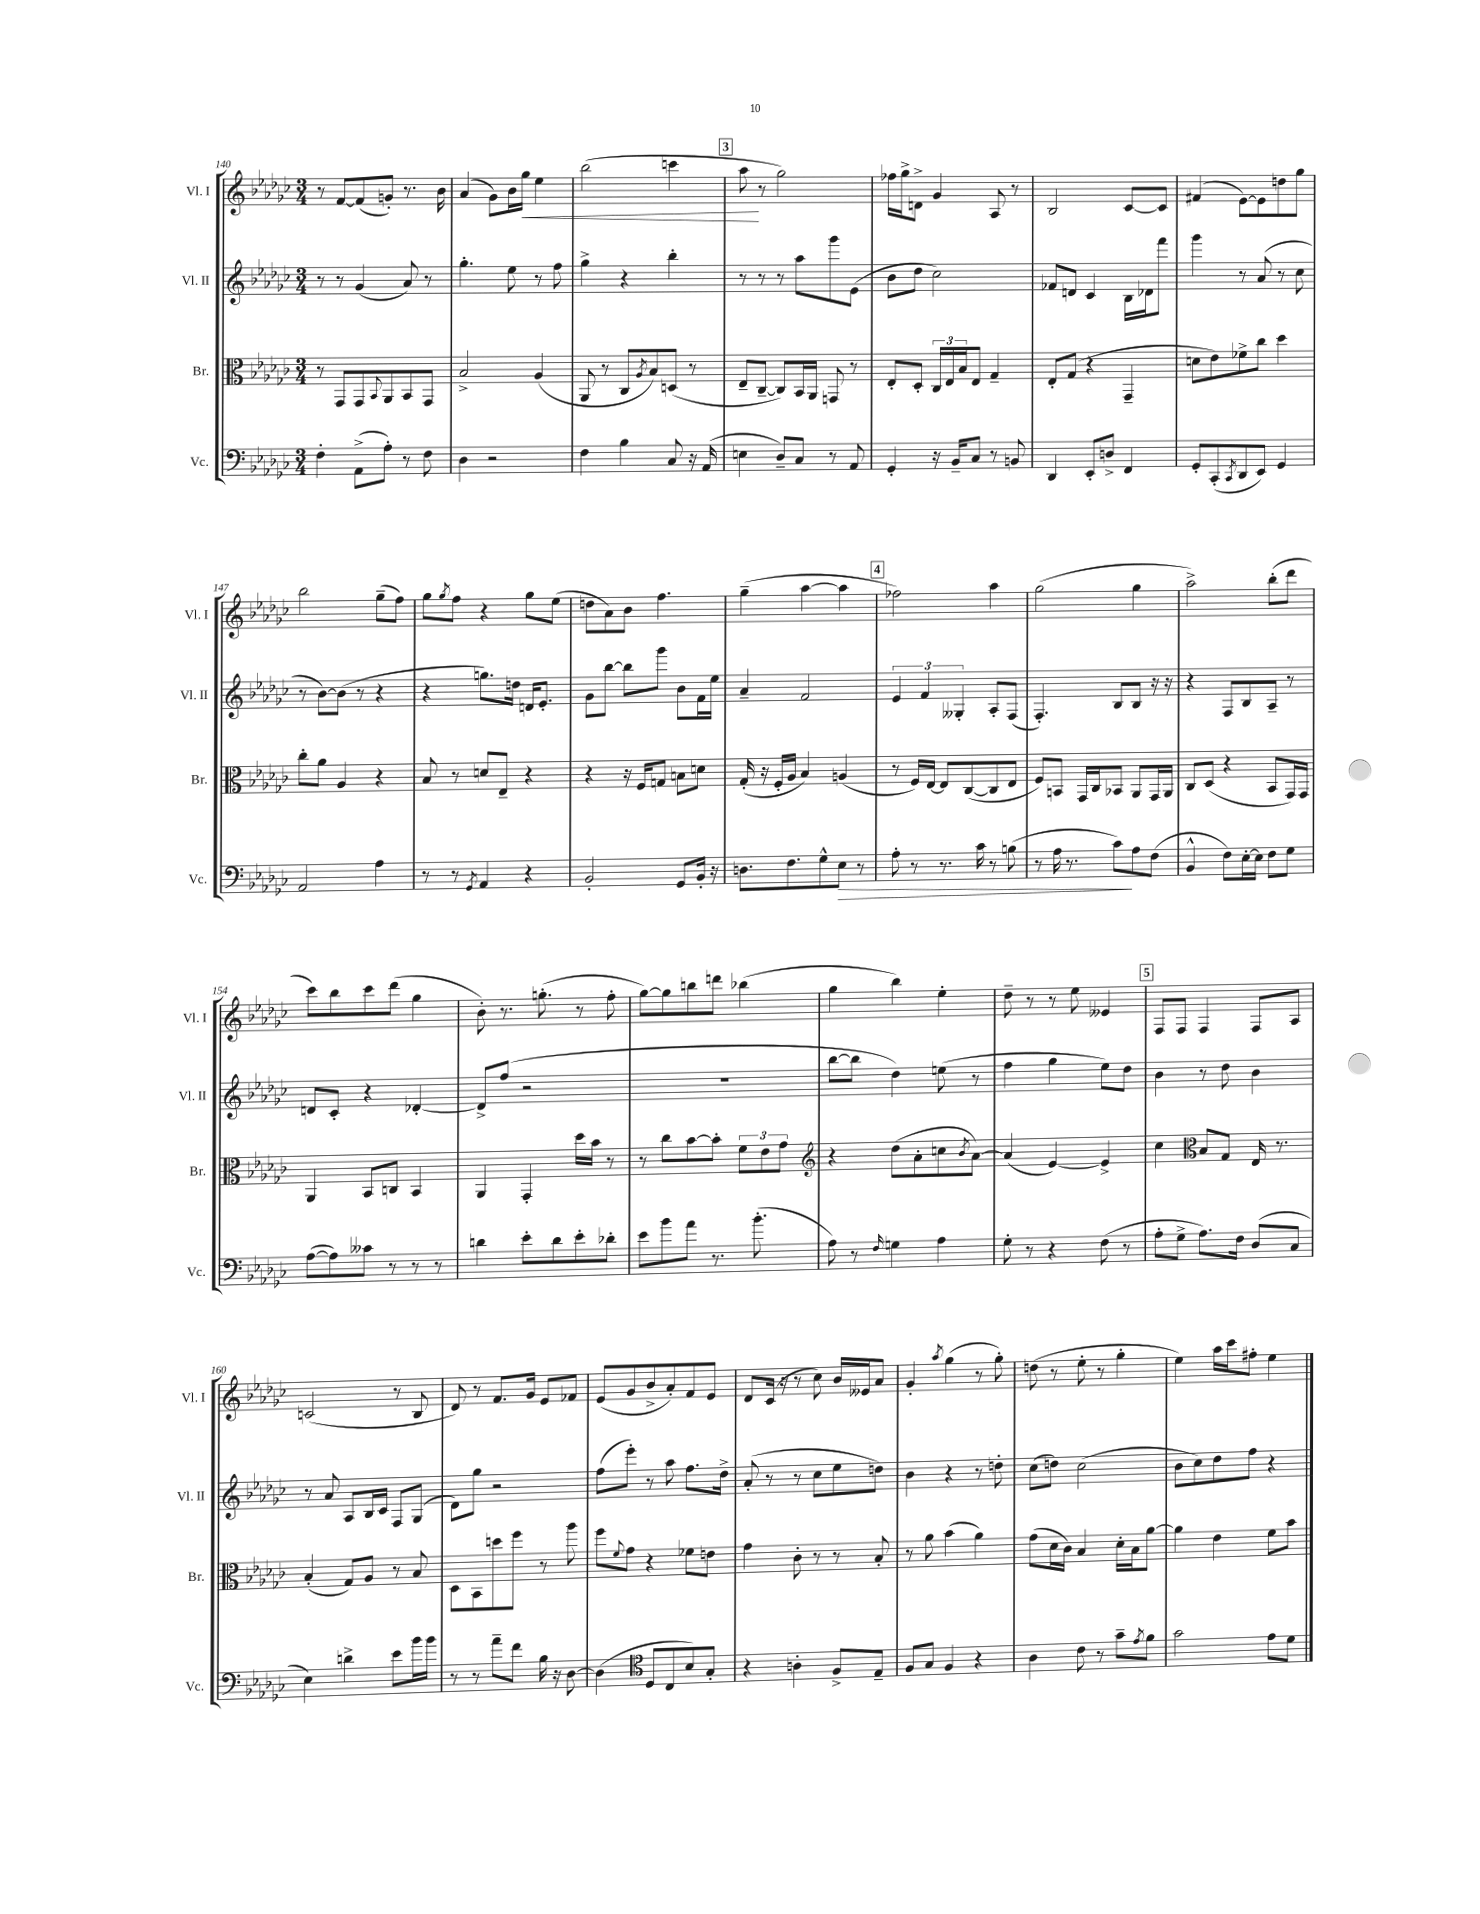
<<
\new StaffGroup <<
\new Staff = "s0" \with { instrumentName = "Vl. I" shortInstrumentName = "Vl. I" } {
    \clef treble \key ges \major \numericTimeSignature \time 3/4
    r8 f'8~ f'8( g'8-.) r8. bes'16 |
    aes'4( ges'8) bes'16 ges''16\< ees''4 |
    bes''2( c'''4 |
    \mark \markup { \box "3" } aes''8\! r8 ges''2) |
    fes''16 ges''16-> d'8-> ges'4 aes8 r8 |
    bes2 ces'8~ ces'8 |
    fis'4( ees'8~) ees'8 d''8 ges''8 |
    bes''2 ges''8--( f''8) |
    ges''8 \acciaccatura { ges''8 } f''8 r4 ges''8 ees''8( |
    d''8 aes'8) bes'8 f''4. |
    ges''4--( aes''4~ aes''4 |
    \mark \markup { \box "4" } fes''2) aes''4 |
    ges''2( ges''4 |
    aes''2->) bes''8-.( des'''8 |
    ces'''8) bes''8 ces'''8 des'''8( ges''4 |
    bes'8-.) r8. g''8.-.( r8 f''8-. |
    ges''8~) ges''8 b''8 d'''8 bes''4( |
    ges''4 bes''4) ees''4-. |
    des''8-- r8 r8 ees''8 eeses'4 |
    \mark \markup { \box "5" } f8 f8 f4 f8 aes8 |
    c'2( r8 bes8 |
    des'8) r8 f'8. ges'16 ees'8 fes'8 |
    ees'8( ges'8 bes'8-> aes'8-.) f'8 ees'8 |
    des'8 ces'16( r16 r8 ces''8) bes'16 eeses'16 aes'8 |
    ges'4-. \acciaccatura { aes''8 } ges''4( r8 ges''8-.) |
    d''8( r8 ees''8-. r8 ges''4-. |
    ees''4) aes''16 ces'''16 fis''8-. ees''4 \bar "|." |
}
\new Staff = "s1" \with { instrumentName = "Vl. II" shortInstrumentName = "Vl. II" } {
    \clef treble \key ges \major \numericTimeSignature \time 3/4
    r8 r8 ges'4( aes'8) r8 |
    ges''4.-. ees''8 r8 f''8 |
    ges''4-> r4 bes''4-. |
    \mark \markup { \box "3" } r8 r8 r8 aes''8 ges'''8 ees'8( |
    bes'8 des''8 ces''2) |
    fes'8 d'8 ces'4 bes16 des'16 f'''8 |
    ges'''4 r8 aes'8( r8 ces''8 |
    r8 bes'8~) bes'8( r8 r4 |
    r4 g''8.) d''16 d'16 ees'8.-. |
    ges'8 bes''8~ bes''8 ges'''8 bes'8 f'16 ees''16 |
    aes'4-- f'2 |
    \mark \markup { \box "4" } \tuplet 3/2 { ees'4 f'4 geses4-. } aes8-. f8( |
    f4.-.) bes8 bes8 r16 r16 |
    r4 f8 bes8 aes8-- r8 |
    d'8 ces'8-. r4 des'4~-. |
    des'8-> f''8( r2 |
    R2. |
    bes''8~ bes''8 des''4) e''8( r8 |
    f''4 ges''4 ees''8) des''8 |
    \mark \markup { \box "5" } bes'4 r8 des''8 bes'4 |
    r8 aes'8 aes8 bes16 ces'16 f8 ges8( |
    des'8) ges''8 r2 |
    f''8( ees'''8-.) r8 aes''8 f''8. des''16-> |
    aes'8-.( r8 r8 ces''8 ees''8 d''8) |
    bes'4 r4 r8 d''8-. |
    ces''8( d''8) ces''2( |
    bes'8 ces''8) des''8 f''8 r4 \bar "|." |
}
\new Staff = "s2" \with { instrumentName = "Br." shortInstrumentName = "Br." } {
    \clef alto \key ges \major \numericTimeSignature \time 3/4
    r8 ges,8 ges,8 \appoggiatura { bes,8 } aes,8 bes,8 ges,8 |
    bes2-> aes4( |
    aes,8 r8 ces8 \acciaccatura { aes8 } bes8) d8( r8 |
    \mark \markup { \box "3" } ees8-- ces8~-- ces8) bes,16 aes,16 g,8 r8 |
    ees8-. des8-. \tuplet 3/2 { ces16 ees16 bes16 } ees8 ges4-- |
    ees8-. ges8( r4 ges,4-- |
    d'8 ees'8) fes'8-> ces''8 des''4 |
    ces''8-. aes'8 aes4 r4 |
    bes8 r8 d'8 ees8-- r4 |
    r4 r16 f16 g8 b8 d'8 |
    ges16-.( r16 f16-. aes16 bes4) a4( |
    \mark \markup { \box "4" } r8 f16) ees16~ ees8 ces8~( ces8 ees8 |
    f8) b,8 ges,16 ces16 bes,8 aes,8 ges,16 aes,16 |
    ces8 des8( r4 bes,8 ges,16) ges,16 |
    aes,4 bes,8 c8 bes,4 |
    aes,4 ges,4-. des''16 bes'16 r8 |
    r8 ces''8 bes'8~ bes'8-. \tuplet 3/2 { f'8 ees'8 ges'8 } |
    \clef treble r4 des''8( aes'8-. c''8 \acciaccatura { bes'8 } aes'8~) |
    aes'4( ees'4~) ees'4-> |
    \mark \markup { \box "5" } ces''4 \clef alto bes8 ges8 ees16 r8. |
    bes4-.( ges8) aes8 r8 bes8 |
    des8 bes,8 d''8 f''8 r8 aes''8 |
    f''8 \appoggiatura { f'8 } ges'8 r4 fes'8 e'8 |
    ges'4 ces'8-. r8 r8 bes8-. |
    r8 aes'8 bes'4( aes'4) |
    ges'8( des'16 ces'16) bes4 des'16-. bes16 aes'8~ |
    aes'4 ees'4 f'8 bes'8 \bar "|." |
}
\new Staff = "s3" \with { instrumentName = "Vc." shortInstrumentName = "Vc." } {
    \clef bass \key ges \major \numericTimeSignature \time 3/4
    f4-. aes,8->( aes8-.) r8 f8 |
    des4 r2 |
    f4 bes4 ces8 r16 aes,16( |
    \mark \markup { \box "3" } e4 des8--) ces8 r8 aes,8 |
    ges,4-. r16 bes,16-- ces8 r8 b,8 |
    des,4 ees,8-. d8-> f,4 |
    ges,8-. ces,8-.( \acciaccatura { ces,8 } des,8 ees,8) ges,4 |
    aes,2 aes4 |
    r8 r8 \acciaccatura { ges,8 } aes,4 r4 |
    bes,2-. ges,8 bes,16-. r16 |
    d8. f8. ges8-^ ees8\> r8 |
    \mark \markup { \box "4" } aes8-. r8 r8. ces'16 r8 b8( |
    r8 aes16 r8. ces'8\!) aes8 f8( |
    bes,4-^ f8) ees16~-. ees16 f8 ges8 |
    aes8~( aes8) ceses'8 r8 r8 r8 |
    d'4 ees'8-. d'8 ees'8-. des'8-. |
    ees'8 bes'8 aes'8 r8. bes'8.-.( |
    aes8) r8 \grace { f16 } g4 aes4 |
    ges8-. r8 r4 f8( r8 |
    \mark \markup { \box "5" } aes8-. ges8-> aes8.) f16 des8( ces8 |
    ees4) d'4-> ees'8 bes'16 bes'16 |
    r8 r8 aes'8-- f'8 bes16 r16 des8~ |
    des4( \clef tenor des8 ces8 bes8) ges8-. |
    r4 a4-. f8-> ees8-- |
    f8 ges8 f4 r4 |
    aes4 ces'8 r8 ges'8-- \acciaccatura { ees'8 } f'8 |
    ges'2 ees'8 des'8 \bar "|." |
}
>>
>>
\layout { \context { \Score currentBarNumber = #140 } }
